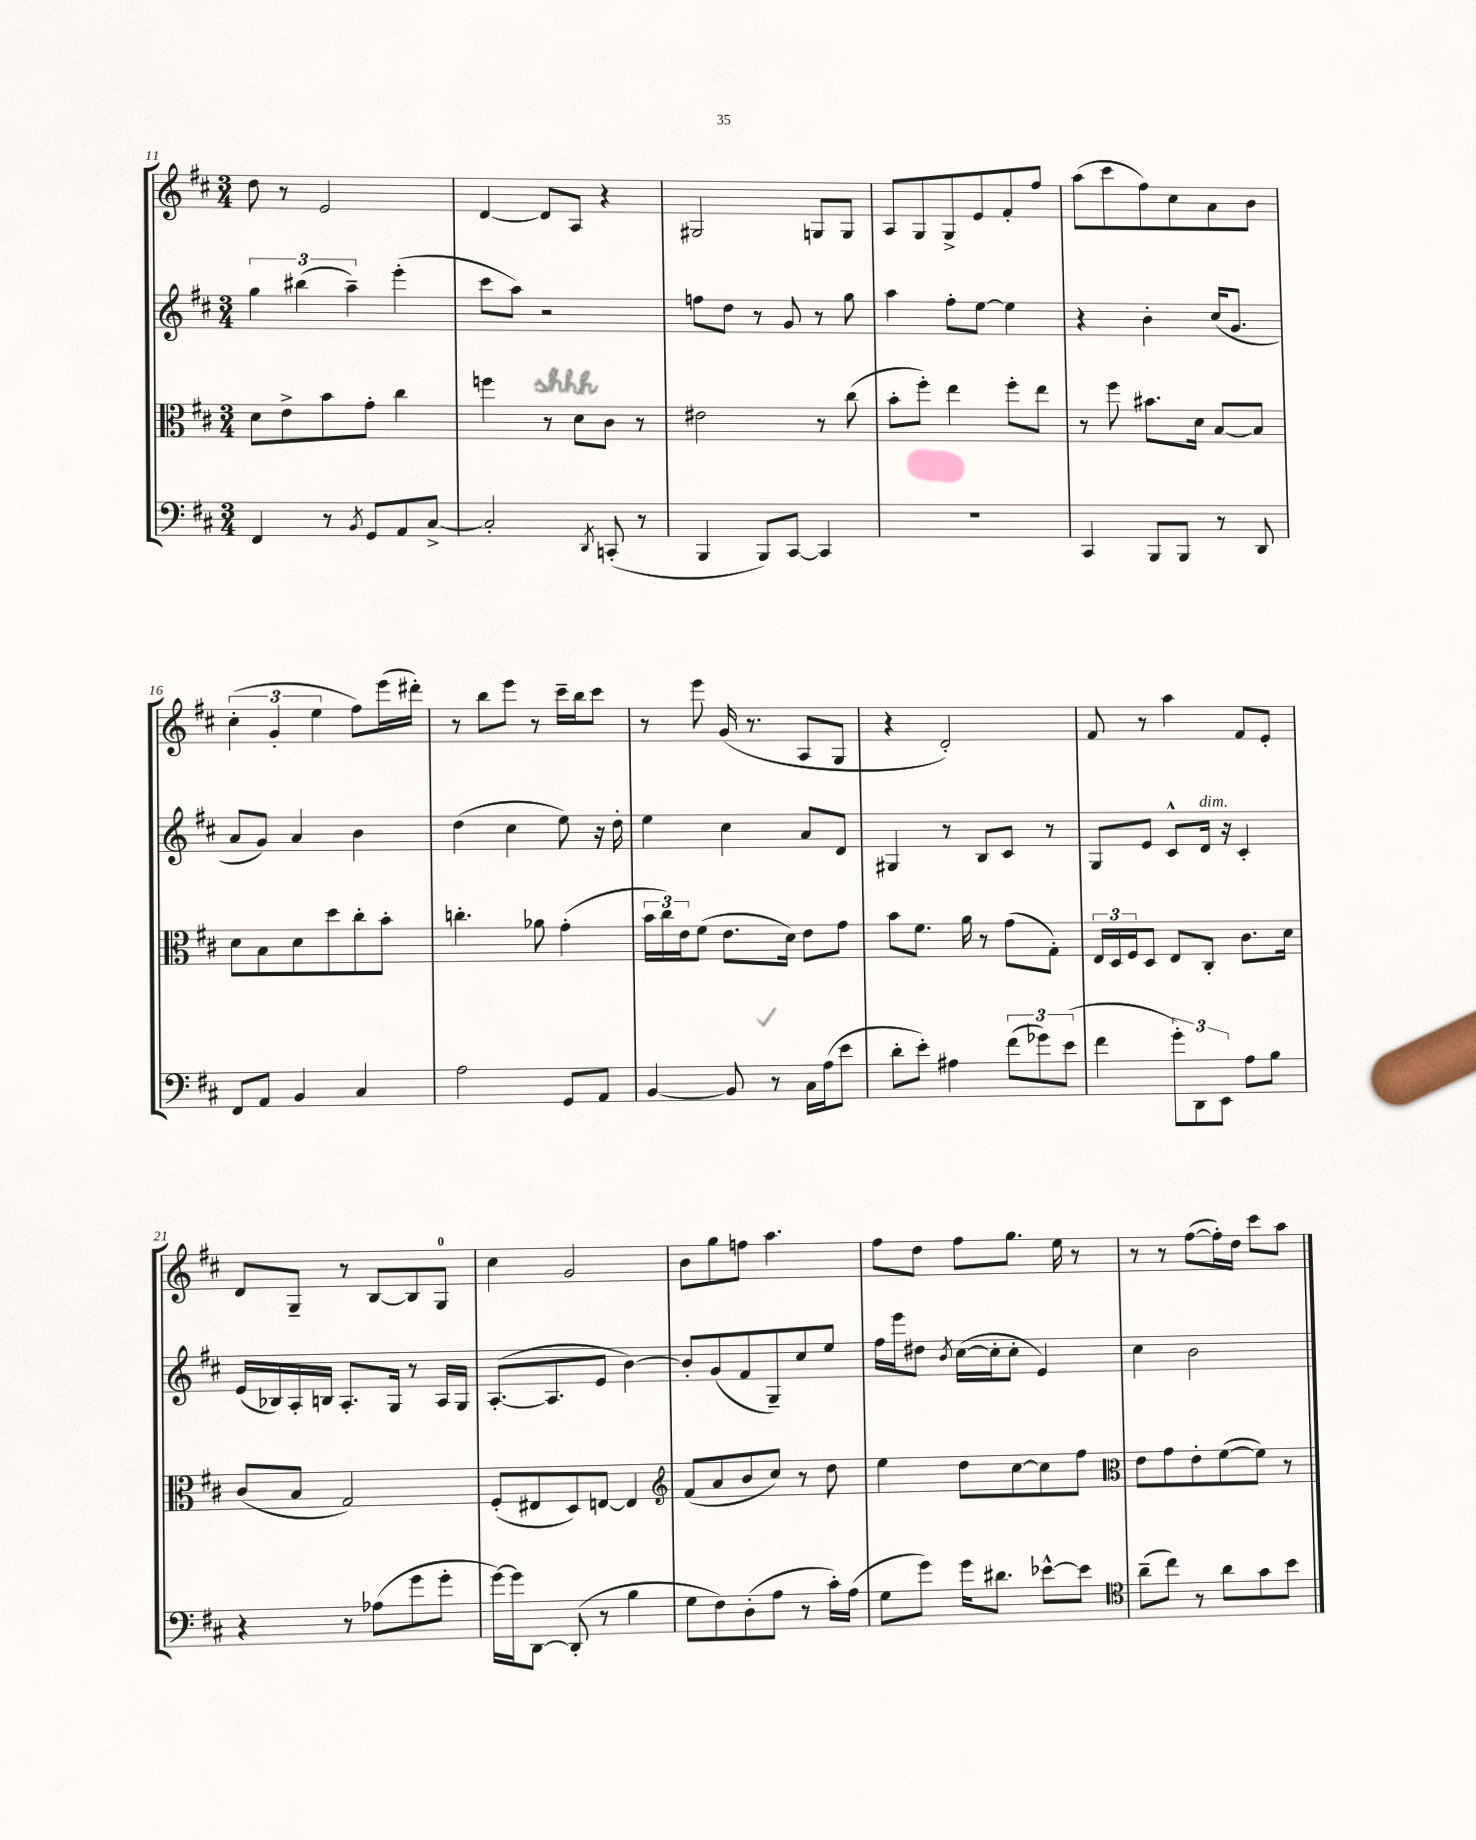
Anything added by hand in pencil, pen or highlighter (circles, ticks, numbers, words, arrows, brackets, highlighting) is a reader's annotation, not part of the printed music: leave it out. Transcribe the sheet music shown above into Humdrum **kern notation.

**kern	**kern	**kern	**kern
*part4	*part3	*part2	*part1
*staff4	*staff3	*staff2	*staff1
*clefF4	*clefC3	*clefG2	*clefG2
*k[f#c#]	*k[f#c#]	*k[f#c#]	*k[f#c#]
*M3/4	*M3/4	*M3/4	*M3/4
=11	=11	=11	=11
4FF#/	8d\L	6gg\	8dd\
.	8e^\	.	8r
.	.	(6bb#X\	.
8r	8b\	.	2e/
.	.	6aa~\)	.
8qBB/	.	.	.
8GG/L	8g'\J	.	.
8AA/	4cc#\	(4eee'\	.
[8C#^/J	.	.	.
=12	=12	=12	=12
2C#'/]	4ffn\	8ccc#\L	[4d/
.	.	8aa\J)	.
.	8r	2r	8d/L]
.	8d\L	.	8A/J
8qDD/	.	.	.
(8CCn'/	8c#\J	.	4r
8r	8r	.	.
=13	=13	=13	=13
4BBB/	2e#X\	8ffn\L	2G#X/
.	.	8dd\J	.
8BBB/L)	.	8r	.
[8CC#/J	.	8g/	.
4CC#/]	8r	8r	8Gn/L
.	(8cc#\	8gg\	8G/J
=14	=14	=14	=14
2.r	8b'\L	4aa\	8A/L
.	8ff#'\J)	.	8G/
.	4ee\	8ff#'\L	8G^/
.	.	[8ee\J	8e/
.	8ff#'\L	4ee\]	8f#'/
.	8ee\J	.	8ff#/J
=15	=15	=15	=15
4CC#/	8r	4r	(8aa\L
.	8ff#\	.	8ccc#\
8BBB/L	8.b#X\L	4b'\	8ff#\)
8BBB/J	.	.	8cc#\
.	16d\Jk	.	.
8r	[8B/L	(16cc#/KL	8a\
.	.	8.g/J	.
8DD/	8B/J]	.	8b\J
!!LO:LB:g=z
=16	=16	=16	=16
8FF#/L	8d\L	8a/L	(6cc#'\
8AA/J	8B\	8g/J)	.
.	.	.	6g'/
4BB/	8d\	4a/	.
.	.	.	6ee\
.	8dd\	.	.
4C#/	8cc#'\	4b\	8ff#\L)
.	8b'\J	.	(16eee\L
.	.	.	16ddd#X'\JJ)
=17	=17	=17	=17
2A\	4.ccn'\	(4dd\	8r
.	.	.	8bb\L
.	.	4cc#\	8eee\J
.	8a-X\	.	8r
8GG/L	(4g'\	8ee\)	16ccc#~\LL
.	.	.	16bb\J
8AA/J	.	16r	8ccc#\J
.	.	16dd'\	.
=18	=18	=18	=18
[4BB/	24b\LL	4ee\	8r
.	24cc#\)	.	.
.	24e\J	.	.
.	(8f#\J	.	8eee\
8BB/]	8.e\L	4cc#\	(16g/
.	.	.	8.r
8r	.	.	.
.	16d\Jk)	.	.
16C#\LL	8e\L	8a/L	8A/L
(16A\J	.	.	.
8e\J	8g\J	8d/J	8G/J
=19	=19	=19	=19
8d'\L	8b\L	4G#X/	4r
8e'\J)	8.f#\J	.	.
4A#X\	.	8r	2d'/)
.	16a\	.	.
.	8r	8B/L	.
(12f#\L	(8g\L	8c#/J	.
12g-X\)	.	.	.
.	8G'\J)	8r	.
(12e\J	.	.	.
=20	=20	=20	=20
4f#\	24E/LL	8G/L	8f#/
.	24D/	.	.
.	24F#/J	.	.
.	8D/J	8e/J	8r
12g'\L)	8E/L	8c#^^/L	4aa\
12DD\	.	.	.
!	!	!LO:TX:a:i:t=dim.	!
.	8C#'/J	16d/Jk	.
12EE\J	.	.	.
.	.	16r	.
8A\L	8.c#\L	4c#'/	8f#/L
8B\J	.	.	8e'/J
.	16d\Jk	.	.
!!LO:LB:g=z
=21	=21	=21	=21
4r	(8c#/L	(16e/LL	8d/L
.	.	16B-X/)	.
.	8B/J	16A'/	8G~/J
.	.	16Bn/JJ	.
8r	2G/)	8.A'/L	8r
(8A-X\L	.	.	[8B/L
.	.	16G/Jk	.
8g\	.	8r	8B/]
8g'\J	.	16A/LL	8G/J
.	.	16G/JJ	.
=22	=22	=22	=22
[16g\LL)	(8F#'/L	([8.A'/L	4cc#\
16g\J]	.	.	.
[8DD\J	8E#X/	.	.
.	.	8.A/]	.
(8DD'/]	8D/)	.	2g/
8r	[8En/J	8e/J	.
4B\	4E/]	[4b\)	.
=23	=23	=23	=23
*	*clefG2	*	*
8G\L	(8f#/L	8b'/L]	8b\L
8F#\)	8a/	(8g/	8gg\
(8D'\	8b/	8f#/	8ffn\J
8A\J	8cc#/J)	8G~/)	4.aa\
8r	8r	8cc#/	.
16c#'\LL)	8dd\	8ee/J	.
(16A\JJ	.	.	.
=24	=24	=24	=24
8G\L	4ee\	16ff#\LL	8ff#\L
.	.	16eee\J	.
8g\J)	.	8dd#X\J	8dd\J
.	.	8qb/	.
16g\KL	8dd\L	([16cc#\LL	8ff#\L
8.d#X\J	.	16cc#'\J]	.
.	[8cc#\	8cc#'\J	8.gg\J
[8e-X^^\L	8cc#\]	4e/)	.
.	.	.	16ee\
8e-\J]	8ff#\J	.	8r
=25	=25	=25	=25
*clefC4	*clefC3	*	*
(8a~\L	8e\L	4cc#\	8r
8cc#\J)	8g\	.	8r
8r	8e'\	2b\	([8ff#\L
8a\L	([8f#\	.	16ff#'\L])
.	.	.	16dd\JJ
8g\	8f#\J])	.	8ccc#\L
8b\J	8r	.	8aa\J
==	==	==	==
*-	*-	*-	*-
